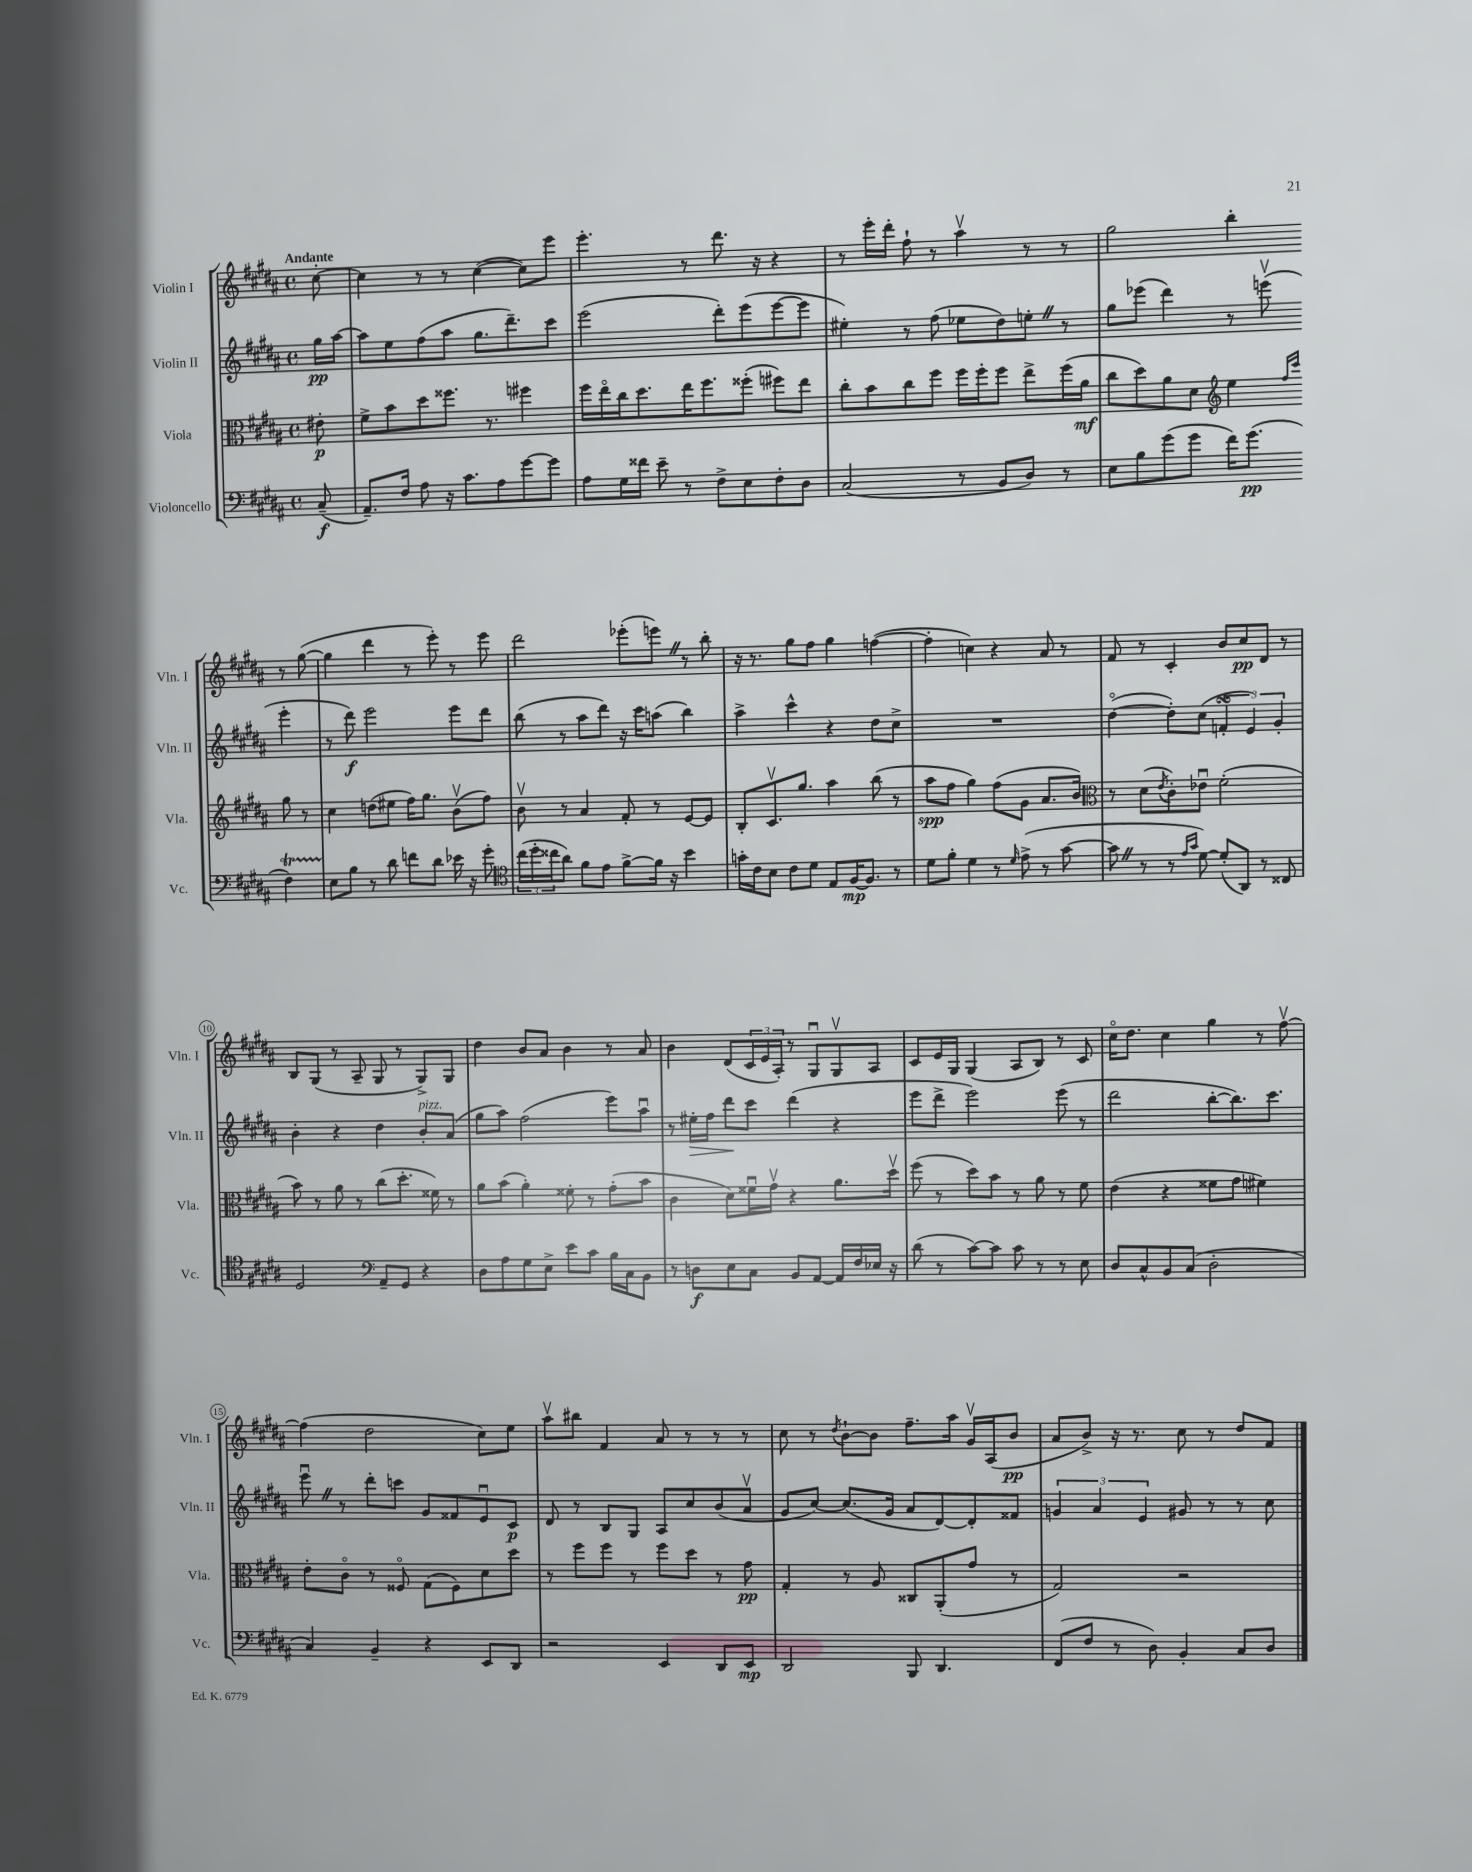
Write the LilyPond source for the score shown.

<<
\new StaffGroup <<
\new Staff = "s0" \with { instrumentName = "Violin I" shortInstrumentName = "Vln. I" } {
    \clef treble \key b \major \defaultTimeSignature \time 4/4 \partial 8 \tempo "Andante"
    cis''8~-. |
    cis''4 r8 r8 cis''4~( cis''8) e'''8 |
    e'''4.-. r8 dis'''8. r16 r4 |
    r8 e'''16-. dis'''16-. fis''8-! r8 ais''4\upbow r8 r8 |
    gis''2 b''4-. r8 gis''8~( |
    gis''4 dis'''4 r8 e'''8-.) r8 e'''8 |
    dis'''2 ees'''8-.( e'''8) \once \override BreathingSign.text = \markup { \musicglyph "scripts.caesura.straight" } \breathe r8 b''8-. |
    r16 r8. gis''8 fis''8 gis''4 f''4~( |
    f''4-. c''4) r4 ais'8 r8 |
    fis'8 r8 cis'4-. b'8 cis''8\pp dis'8 r8 |
    b8 gis8( r8 ais8-- gis8 r8 gis8->) gis8 |
    dis''4 b'8 ais'8 b'4 r8 ais'8 |
    b'4 dis'8( \tuplet 3/2 { cis'16 e'16 ais16-.) } r8 gis8\downbow gis8\upbow ais8 |
    cis'8 e'16 gis16 gis4( ais8 b8) r8 cis'8 |
    cis''16\flageolet dis''8. cis''4 gis''4 r8 fis''8~\upbow |
    fis''4( dis''2 cis''8) e''8 |
    ais''8\upbow bis''8 fis'4 ais'8 r8 r8 r8 |
    cis''8 r8 \acciaccatura { dis''8 } b'8~-! b'8 fis''8.-- ais''16 gis'16\upbow ais16( b'8\pp |
    ais'8 b'8->) r16 r8. cis''8 r8 dis''8 fis'8 \bar "|." |
}
\new Staff = "s1" \with { instrumentName = "Violin II" shortInstrumentName = "Vln. II" } {
    \clef treble \key b \major \defaultTimeSignature \time 4/4 \partial 8
    gis''16\pp ais''16~ |
    ais''8 e''8 fis''8( ais''8 gis''8. dis'''8.--) cis'''8 |
    e'''2( dis'''8-.) e'''8( e'''8~ e'''8 |
    eis''4-.) r8 fis''8( ees''8 dis''8) e''8-. \once \override BreathingSign.text = \markup { \musicglyph "scripts.caesura.straight" } \breathe r8 |
    gis''8 ees'''8( dis'''4) r8 e'''8\upbow( e'''4-. |
    r8 dis'''8\f) e'''2 e'''8 dis'''8 |
    b''8( r8 ais''8 dis'''8) r16 cis'''16 a''8( b''4) |
    ais''4-> cis'''4-^ r4 dis''8 cis''8-> |
    R1 |
    dis''4~\flageolet( dis''8-.) cis''8( \tuplet 3/2 { f'4-.\turn e'4) gis'4-. } |
    b'4-. r4 dis''4 b'8-.^\markup { \italic "pizz." } ais'8( |
    gis''8 ais''8) fis''2( e'''8) ais''8\downbow |
    r8 eis''16-.\> fis''16 dis'''8\! cis'''8 dis'''4( r4 |
    e'''8 dis'''8-> e'''2) e'''8( r8 |
    dis'''2 b''8~-. b''8.) cis'''8. |
    e'''8\downbow \once \override BreathingSign.text = \markup { \musicglyph "scripts.caesura.straight" } \breathe r8 dis'''8-. c'''8 gis'8 fisis'8 e'8\downbow cis'8\p |
    dis'8 r8 b8 gis8 ais8 cis''8 b'8( ais'8\upbow |
    gis'8 cis''8~) cis''8.( gis'16 ais'8 dis'8~) dis'8-. fisis'8 |
    \tuplet 3/2 { g'4 ais'4 e'4 } gis'8 r8 r8 cis''8 \bar "|." |
}
\new Staff = "s2" \with { instrumentName = "Viola" shortInstrumentName = "Vla." } {
    \clef alto \key b \major \defaultTimeSignature \time 4/4 \partial 8
    eis'8-.\p |
    fis'8-> b'8 dis''8 fisis''8. r8. fis''4 |
    fis''16 e''16\flageolet cis''16 dis''8. e''16 fis''8. fisis''8-.( fis''8) e''8 |
    cis''8-. b'8 cis''8 fis''8 fis''16 fis''16-. fis''8 e''8-> fis''16( ais'16\mf |
    cis''8 dis''8) ais'8 dis'8 \clef treble e''4 \grace { fis''16 cis'''16 } gis''8 r8 |
    cis''4 d''8( eis''8 fis''16) gis''8. b'8\upbow( fis''8) |
    b'8\upbow r8 ais'4 fis'8-. r8 e'8~ e'8 |
    b8-. cis'8.\upbow gis''8. ais''4 b''8( r8 |
    ais''8\spp fis''8 gis''4) fis''8( gis'8 ais'8. b'16) |
    \clef alto r8 dis'8( \acciaccatura { e'8 } cis'8-.) ees'8\downbow fis'2-.( |
    b'8) r8 ais'8 r8 cis''8( dis''8.-. fisis'16) r8 |
    ais'8 b'8( ais'4-.) fisis'8-. r8 gis'8-.( b'8 |
    cis'4 dis'8) fisis'16\downbow gis'16\upbow r4 ais'8. dis''16\upbow |
    fis''8( r8 dis''8) b'8 r8 ais'8 r8 fis'8 |
    e'4( r4 fisis'8 gis'8 fis'4) |
    e'8-. cis'8\flageolet r8 fisis8\flageolet gis8( fisis8) dis'8 dis''8 |
    r8 fis''8 fis''8 r8 fis''8 dis''8 r8 gis'8\pp |
    gis4-. r8 ais8 cisis8 ais,8-.( gis'8 r8 |
    gis2) r2 \bar "|." |
}
\new Staff = "s3" \with { instrumentName = "Violoncello" shortInstrumentName = "Vc." } {
    \clef bass \key b \major \defaultTimeSignature \time 4/4 \partial 8
    cis8--\f( |
    ais,8.--) fis16 ais8 r16 cis'8. ais8 gis'8~ gis'8 |
    ais8 gis16 fisis'16 e'8-- r8 fis8-> e8 fis8-. dis8 |
    cis2( r8 b,8 dis8) r8 |
    e8 b8 gis'8( gis'8 fis'16) gis'8.\pp( fis4\startTrillSpan) |
    e8\stopTrillSpan b8 r8 dis'8 f'8 dis'8 ees'16 r16 gis'8-. |
    \clef tenor \tuplet 3/2 { cis''16( dis''16-. cisis''16 } ais'8) fis'8 e'8 fis'8~-> fis'16 r16 b'4 |
    g'16-. cis'16 b8 cis'8 dis'8 e8 fis16~\mp fis8. r8 |
    dis'8 fis'8-. dis'4 r8 \grace { dis'16 } e'8->( r8 gis'8~ |
    gis'8 \once \override BreathingSign.text = \markup { \musicglyph "scripts.caesura.straight" } \breathe r8 r8 \grace { e'16 gis'16 } dis'8~) dis'8-.( ais,8) r8 cisis8 |
    dis2 \clef bass ais,8-- gis,8 r4 |
    dis8 ais8 gis8 e8-> e'8 cis'8 b16 cis16 b,8 |
    r8 d8\f e8 cis8 b,8 ais,8~ ais,16 fis16 ees16 r16 |
    dis'8( r8 cis'8~) cis'8 cis'8 r8 r8 e8 |
    dis8 cis8-^ b,8 cis8( dis2-. |
    cis4) b,4-- r4 e,8 dis,8 |
    r2 e,4 dis,8 e,8\mp |
    dis,2 b,,8 dis,4. |
    fis,8( fis8 r8 dis8) b,4-. cis8 dis8 \bar "|." |
}
>>
>>
\layout { \context { \Score \override BarNumber.stencil = #(make-stencil-circler 0.1 0.3 ly:text-interface::print) } }
